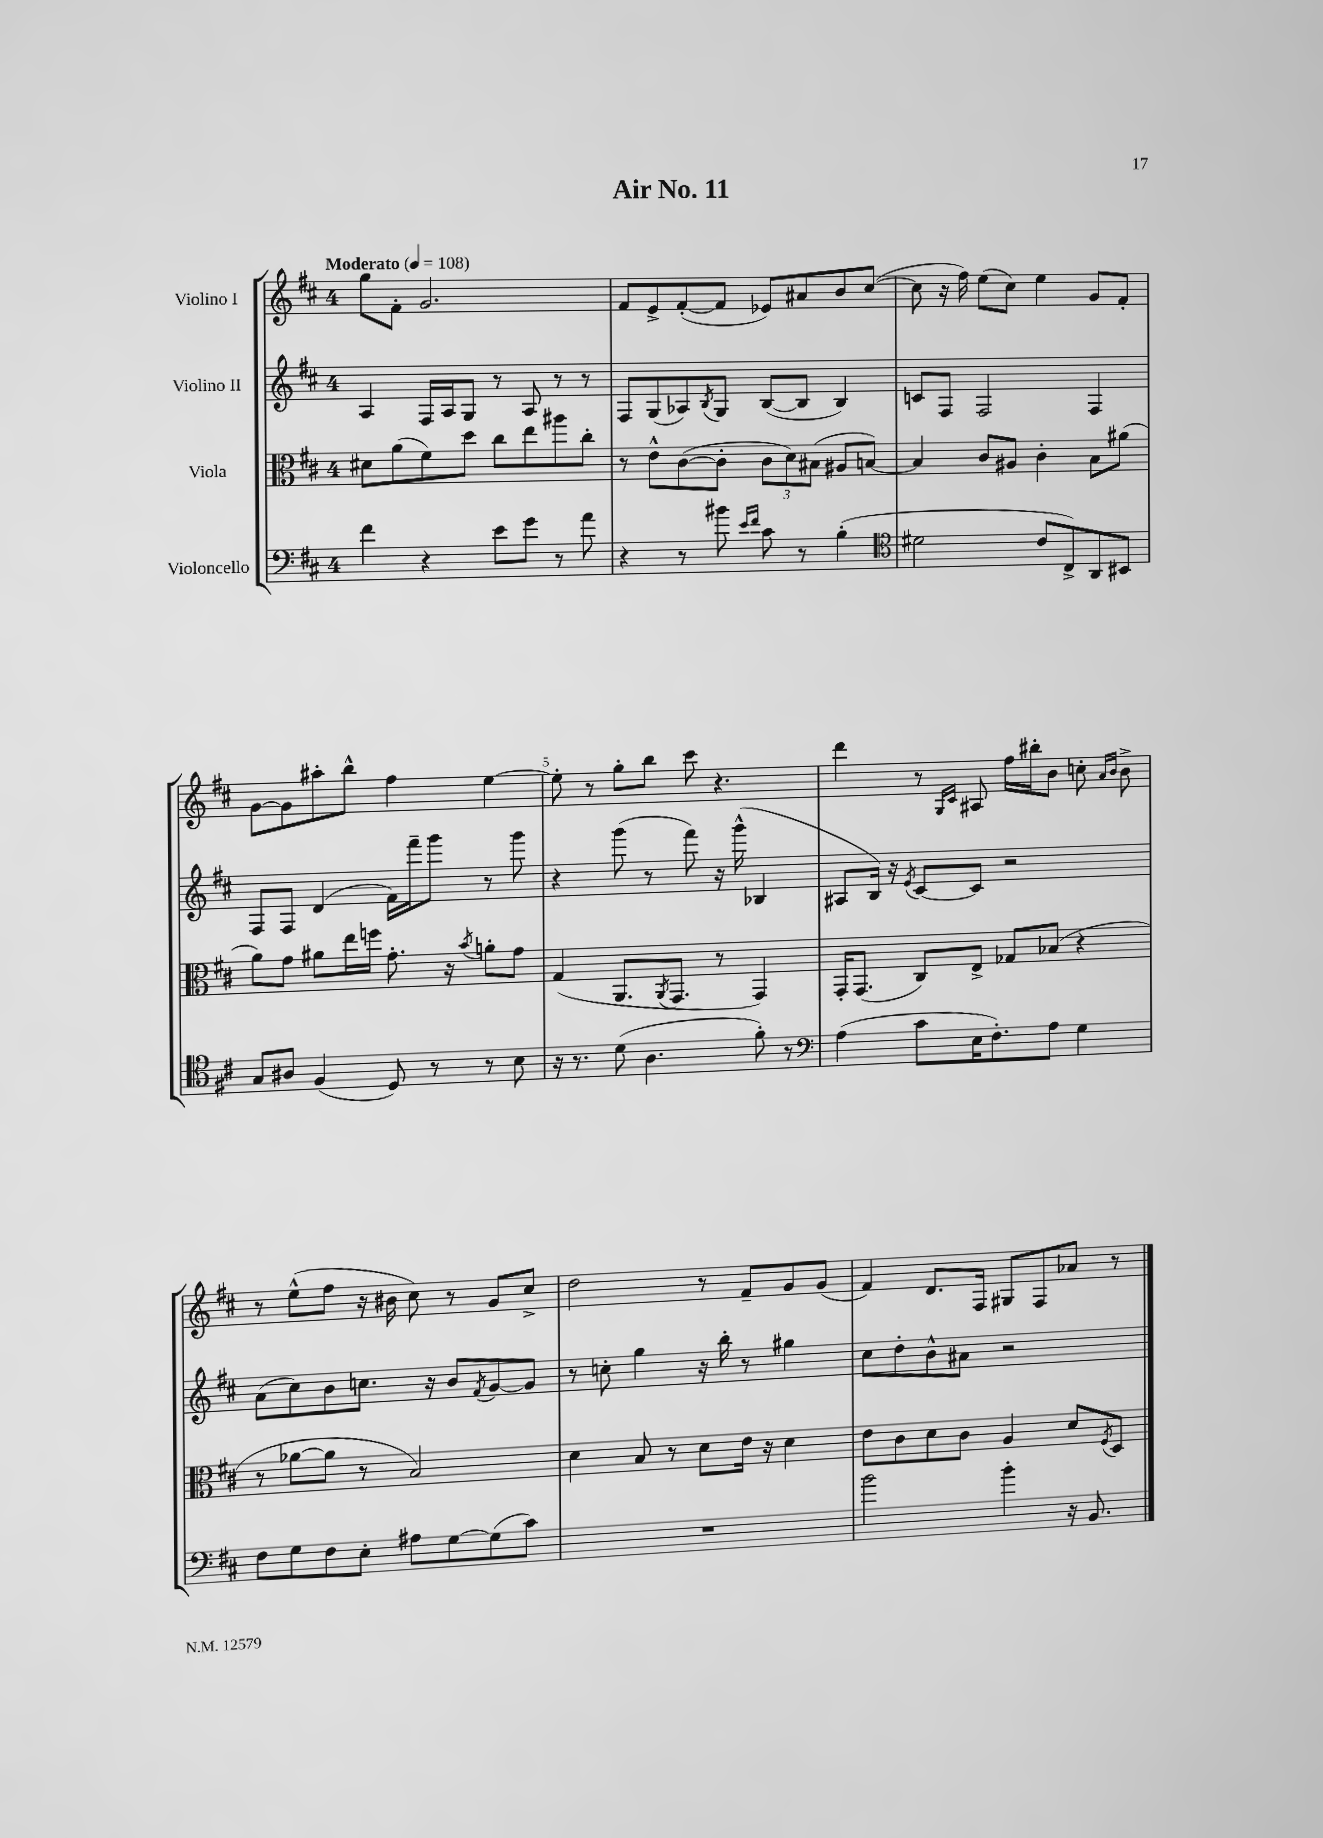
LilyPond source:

\header { title = "Air No. 11" }
<<
\new StaffGroup <<
\new Staff = "s0" \with { instrumentName = "Violino I" } {
    \clef treble \key d \major \once \override Staff.TimeSignature.style = #'single-digit \time 4/4 \tempo "Moderato" 4 = 108
    g''8 fis'8-. g'2. |
    fis'8 e'8-> fis'8~-.( fis'8 ees'8) ais'8 b'8 cis''8~( |
    cis''8 r16 fis''16) e''8( cis''8) e''4 g'8 fis'8-. |
    g'8~ g'8 ais''8-. b''8-^ fis''4 e''4~ |
    e''8-. r8 g''8-. b''8 cis'''8 r4. |
    d'''4 r8 \grace { g16 cis'16 } ais8 fis''16 bis''16-. b'8 c''8-. \grace { a'16 b'16 } b'8-> |
    r8 e''8-^( fis''8 r16 bis'16 cis''8) r8 g'8 cis''8-> |
    d''2 r8 fis'8-- g'8 g'8( |
    fis'4) d'8. fis16 gis8 fis8 aes'8 r8 \bar "|." |
}
\new Staff = "s1" \with { instrumentName = "Violino II" } {
    \clef treble \key d \major \once \override Staff.TimeSignature.style = #'single-digit \time 4/4
    a4 fis16 a16 g8 r8 a8 r8 r8 |
    fis8 g8( aes8) \acciaccatura { b8 } g8 b8~( b8 b4) |
    c'8 fis8 fis2 fis4 |
    fis8 fis8 d'4( fis'16) fis'''16-- g'''8 r8 g'''8 |
    r4 g'''8( r8 fis'''8) r16 g'''16-^( bes4 |
    ais8 b16) r16 \acciaccatura { e'8 } cis'8~ cis'8 r2 |
    a'8( cis''8) b'8 c''8. r16 b'8 \acciaccatura { fis'8 } g'8~ g'8 |
    r8 c''8-. g''4 r16 b''16-. r8 gis''4 |
    cis''8 d''8-. b'8-^ ais'8 r2 \bar "|." |
}
\new Staff = "s2" \with { instrumentName = "Viola" } {
    \clef alto \key d \major \once \override Staff.TimeSignature.style = #'single-digit \time 4/4
    dis'8 a'8( fis'8) d''8 cis''8 e''8 ais''8 cis''8-. |
    r8 e'8-^ cis'8~( cis'8-. \tuplet 3/2 { cis'8 d'8) bis8( } ais8 b8~) |
    b4 cis'8 ais8 cis'4-. b8 ais'8( |
    a'8) g'8 ais'8 e''16 f''16 g'8.-. r16 \acciaccatura { b'8 } a'8-. g'8 |
    g4( a,8. \acciaccatura { a,8 } g,8. r8 g,4) |
    g,16-. g,8.( cis8) e8-> ges8 bes8( r4 |
    r8 aes'8~ aes'8 r8 b2) |
    d'4 b8 r8 d'8 e'16 r16 d'4 |
    e'8 cis'8 d'8 cis'8 a4 d'8 \acciaccatura { fis8 } d8 \bar "|." |
}
\new Staff = "s3" \with { instrumentName = "Violoncello" } {
    \clef bass \key d \major \once \override Staff.TimeSignature.style = #'single-digit \time 4/4
    fis'4 r4 e'8 g'8 r8 a'8 |
    r4 r8 bis'8 \grace { e'16 fis'16 } cis'8 r8 b4-.( |
    \clef tenor dis'2 cis'8 cis8->) a,8 bis,8 |
    g8 ais8 fis4( d8) r8 r8 b8 |
    r16 r8. d'8( a4. fis'8-.) r8 |
    \clef bass a4( cis'8 e16 fis8.-.) a8 g4 |
    fis8 g8 fis8 e8-. ais8 g8~ g8( cis'8) |
    R1 |
    b'2 b'4-. r16 b,8. \bar "|." |
}
>>
>>
\layout { \context { \Score \override BarNumber.break-visibility = ##(#f #t #t) barNumberVisibility = #(every-nth-bar-number-visible 5) } }
